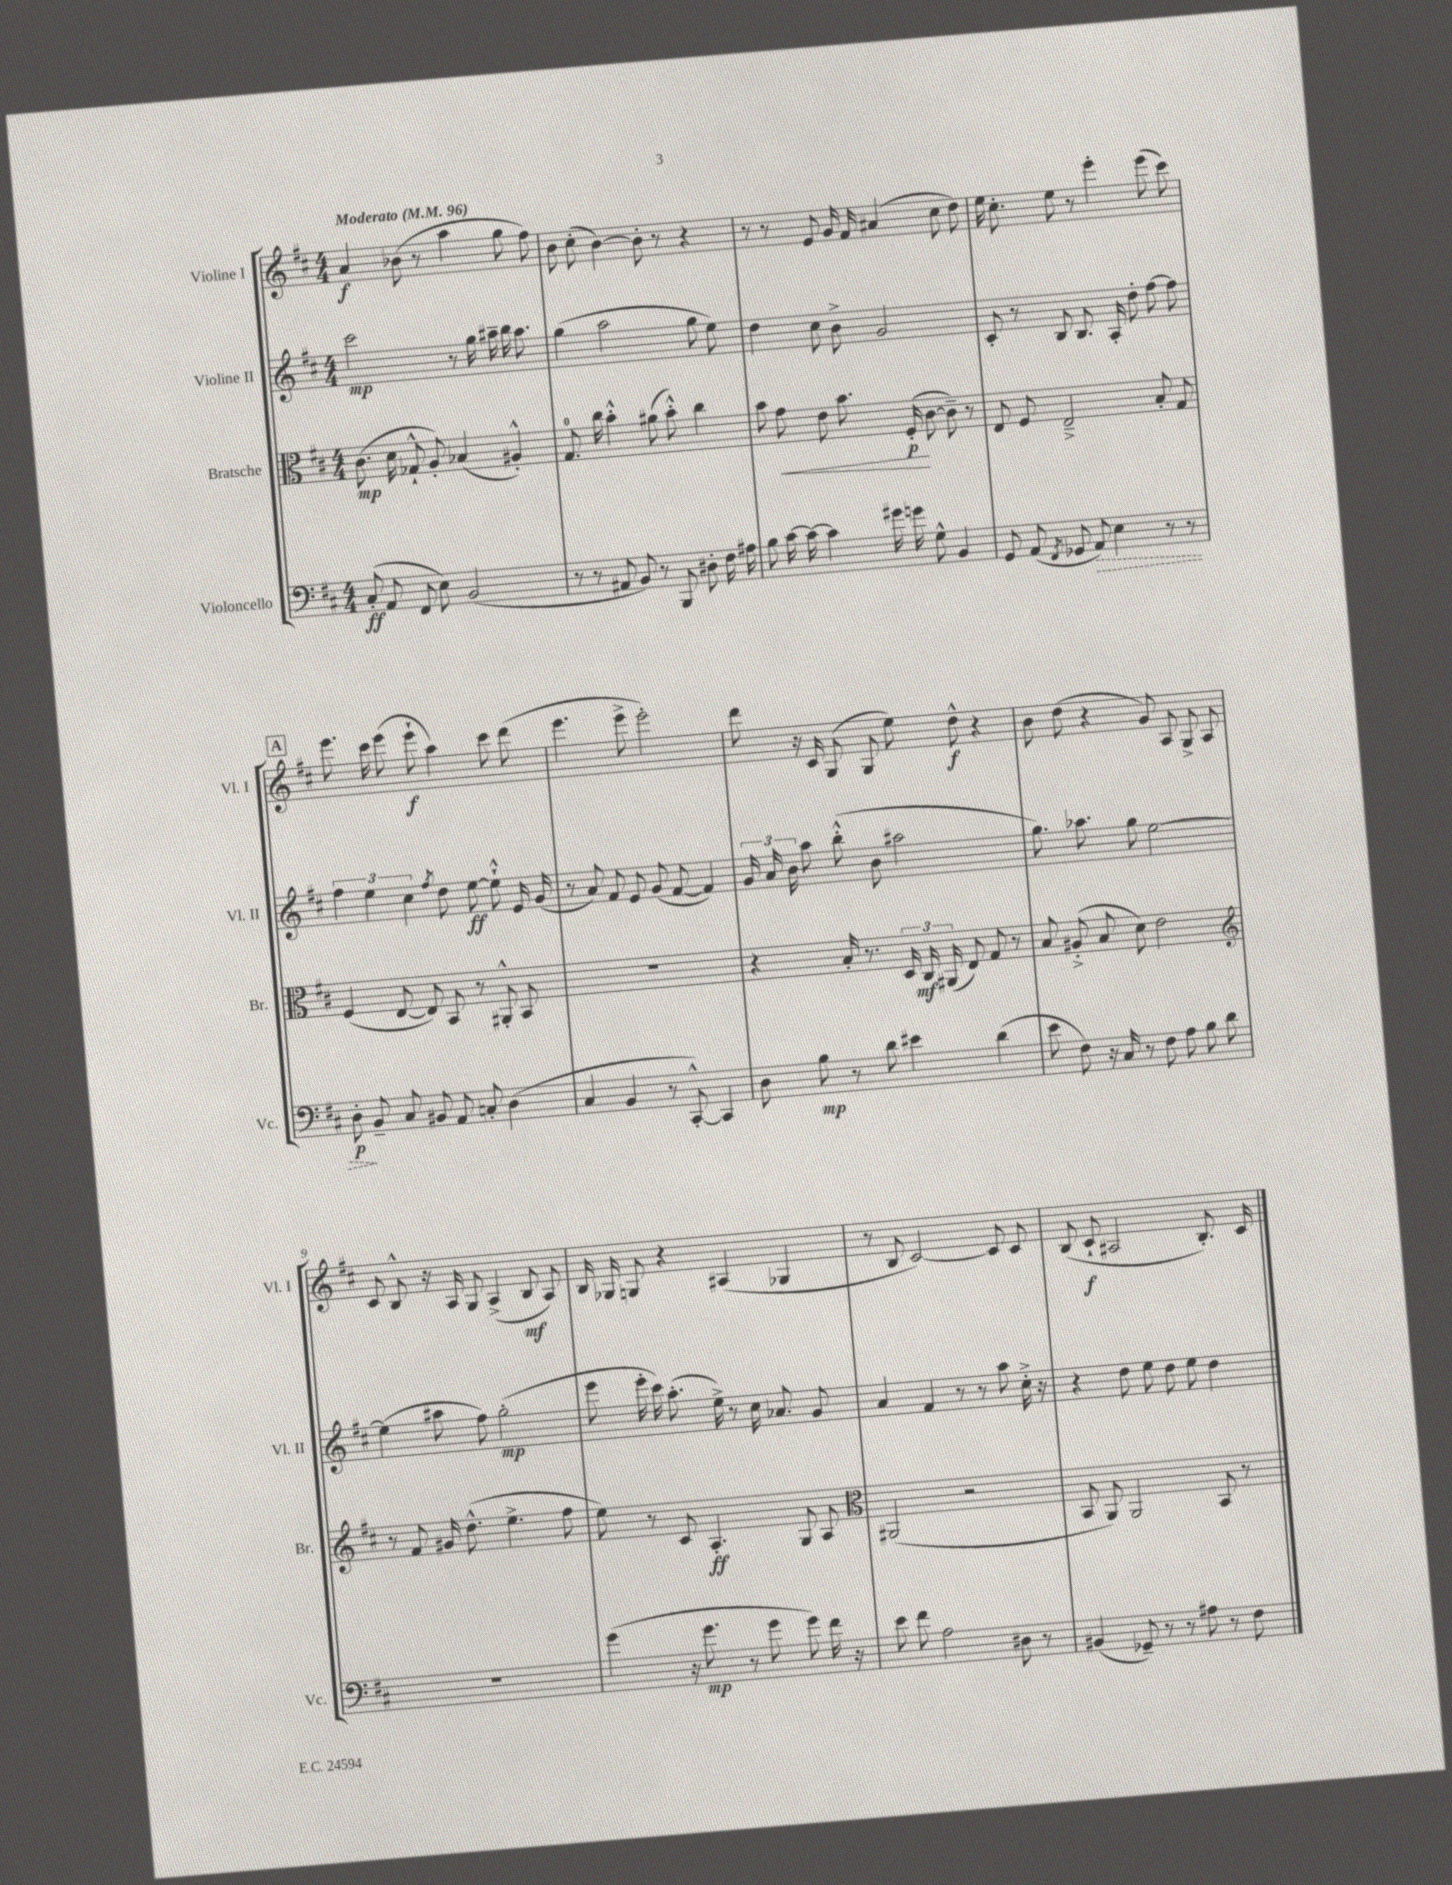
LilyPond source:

<<
\new StaffGroup <<
\new Staff = "s0" \with { instrumentName = "Violine I" shortInstrumentName = "Vl. I" } {
    \clef treble \key d \major \numericTimeSignature \time 4/4 \tempo "Moderato" 4 = 96
    \autoBeamOff a'4\f bes'8( r8 a''4 g''8 fis''8) |
    b'8 cis''8-.( b'4~) b'8-. r8 r4 |
    r8 r8 e'8 g'16 fis'16 ais'4( cis''8 d''8) |
    e''16 cis''8.-. e''8 r8 e'''4-. e'''8( cis'''8) |
    \mark \markup { \box "A" } e'''8. cis'''16 e'''8( e'''8-!\f a''4) cis'''8 d'''8( |
    e'''4. e'''8-> e'''2-.) |
    d'''8 r16 cis'16 g8( g8 e''8) d''8-^\f r4 |
    b'8 d''8( r4 g'8) a8 g8-> a8 |
    cis'8 b8-^ r16 a16 g8 a4->( b8\mf a8) |
    b16 ges16 g8 r4 ais4( ges4 |
    r8 b8 cis'2~) cis'8 cis'8 |
    b8( cis'8-!\f ais2 b8.-.) cis'16 \bar "|." |
}
\new Staff = "s1" \with { instrumentName = "Violine II" shortInstrumentName = "Vl. II" } {
    \clef treble \key d \major \numericTimeSignature \time 4/4
    \autoBeamOff cis'''2\mp r8 g''16 ais''16-- b''16 ais''8. |
    g''4( a''2 g''8 e''8) |
    d''4 cis''8 b'8-> g'2 |
    cis'8-. r8 b8 b8. a16-. d''8-. fis''8~ fis''8 |
    \mark \markup { \box "A" } \tuplet 3/2 { fis''4 e''4 cis''4 } \acciaccatura { fis''8 } d''8 e''8~\ff e''8-!-^ e'16 g'16( |
    r8 a'8) fis'8 e'8 g'8( fis'8~ fis'4) |
    \tuplet 3/2 { g'16 a'16 b'16 } a''8 b''8-.-^( b'8 ais''2 |
    g''8.) aes''8. g''8 e''2~ |
    e''4( ais''8 fis''8) g''2-.\mp( |
    e'''8 e'''16-. cis'''16) a''8.-.( e''16->) r8 cis''16 aes'8. g'8 |
    a'4 fis'4 r8 r8 a''8 cis''16-.-> r16 |
    r4 d''8 e''8 d''8 e''8 d''4 \bar "|." |
}
\new Staff = "s2" \with { instrumentName = "Bratsche" shortInstrumentName = "Br." } {
    \clef alto \key d \major \numericTimeSignature \time 4/4
    \autoBeamOff cis'8.\mp( d'16 ges8-!-^ a8-.) bes4( ais4-.-^) |
    g8.-0 cis''16 b'4-.-^ ais'8( b'8-.-^) cis''4 |
    b'8 g'8\< e'8 b'8. fis16-.\p\!( cis'8~ cis'8--) r8 |
    e8 fis8 e2---> b8-. g8 |
    \mark \markup { \box "A" } fis4( e8~ e8) b,8 r8 ais,8-.-^ b,8 |
    r1 |
    r4 b16-. r8. \tuplet 3/2 { d16 cis16\mf ais,16( } e8) g8 r8 |
    b8 ais8-.->( b8 d'8) e'2 |
    \clef treble r8 fis'8 gis'16 d''8.-^( e''4.-> fis''8 |
    e''8) r8 cis'8 a4.-.\ff g8 a8 |
    \clef alto ais,2( r2 |
    b,8 a,8) a,2 b,8 r8 \bar "|." |
}
\new Staff = "s3" \with { instrumentName = "Violoncello" shortInstrumentName = "Vc." } {
    \clef bass \key d \major \numericTimeSignature \time 4/4
    \autoBeamOff cis8-.\ff( a,8 fis,8 e8) b,2( |
    r8 r8 ais,8 b,8) r8 b,,8 dis8-. fis16 ais16 |
    b8 cis'16~ cis'16~ cis'4 gis'16 g'16 g8-^ b,4 |
    g,8 a,8( \acciaccatura { fis,8 } ges,8 \once \override Hairpin.style = #'dashed-line a,8\>) e4 r8 r8 |
    \mark \markup { \box "A" } d8-.\p\! b,8-- cis8 bis,8 a,8 c8-. d4( |
    cis4 b,4 r8 cis,8~-.-^) cis,4 |
    d8 b8\mp r8 d'8 eis'4 d'4( |
    e'8 fis8) r16 cis16 r8 fis8 a8 b8 d'8 |
    R1 |
    g'4( r16 g'8.\mp r8 g'8 g'8) fis'16 r16 |
    e'8 fis'8 a2 dis8 r8 |
    bis,4( ges,8--) r8 r8 ais8 r8 fis8 \bar "|." |
}
>>
>>
